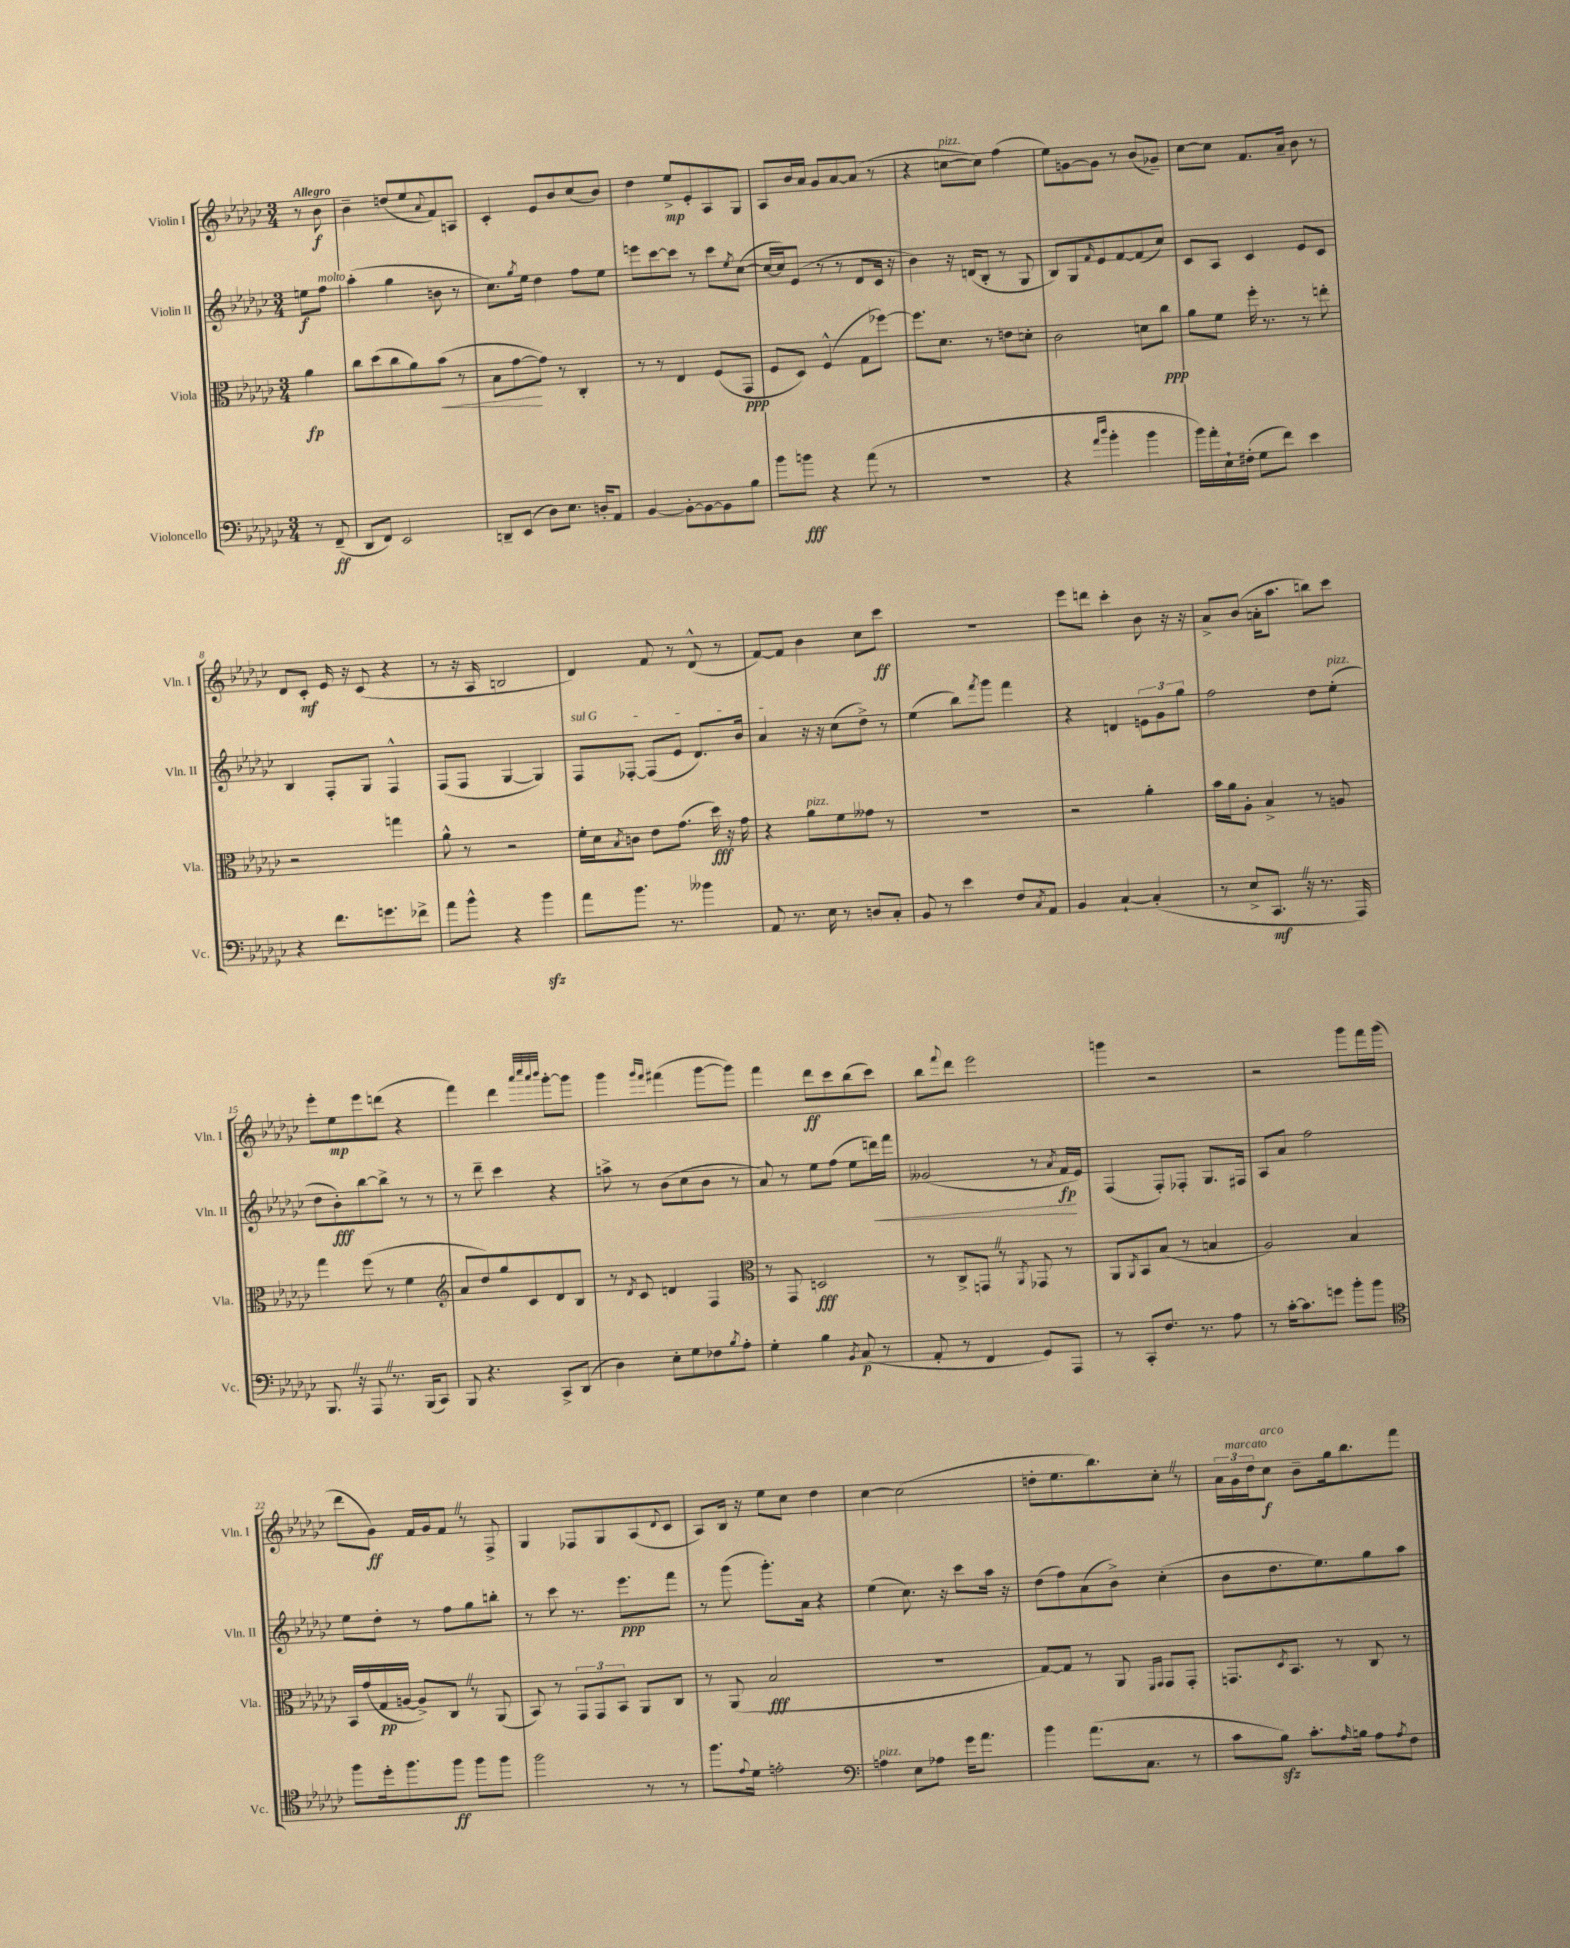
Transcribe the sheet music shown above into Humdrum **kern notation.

**kern	**kern	**kern	**kern
*staff4	*staff3	*staff2	*staff1
*clefF4	*clefC3	*clefG2	*clefG2
*k[b-e-a-d-g-c-]	*k[b-e-a-d-g-c-]	*k[b-e-a-d-g-c-]	*k[b-e-a-d-g-c-]
*M3/4	*M3/4	*M3/4	*M3/4
8r	4a-\	8ee\L	8r
(8FF~/	.	8ff\J	8b-\
=	=	=	=
8DD-/L	8cc-\L	(4aa-'\	4b-~\
8FF/J)	(8dd-\	.	.
2EE-/	8cc-\	4gg-\	(8dd/L
.	8a-\)	.	8ee-/
.	.	.	8qqa-/
.	(8b-\J	8b\	8f/)
.	8r	8r	8A/J
=	=	=	=
8DD~/L	8B-\L	8.cc-\L)	4c-'/
(8EE-/J	[8g-\	.	.
.	.	8qgg-/	.
.	.	16ee-\Jk	.
8D-\L)	8g-\]J)	4dd-\	8e-/L
8.E-\J	8r	.	8b-/
.	4C-'/	8ff\L	(8cc-/
16D'/LK	.	.	.
8AA-/J	.	8ee-\J	8b-/J)
=	=	=	=
[4BB-/	8r	8eee\L	4dd-\
.	8r	[8ccc-\	.
8BB-'\_L	4E-/	8ccc-\]J	8ee-^/L
8BB-\_	.	8r	8e-'/
8BB-\]	(8F/L	8ccc-\L	8A-/
.	.	8qee-/	.
8B-\J	8GG-/J	([8cc-\J	8G-/J
=	=	=	=
8b-\L	8F/L	16cc-/_LL	8A-/L
.	.	16cc-/]J)	.
8b\J	8D-/J)	(8e-/J	16b-/L
.	.	.	16a-/JJ
4r	(4F^^/	8r	8g-/L
.	.	8r	[8a-/
(8a-\	8G-\L	8d-/L	(8a-/]J
8r	[8ff-\J)	16c-/Jk	8r
.	.	16r	.
=	=	=	=
2.r	8.ff-\]L	4b-\)	4r
.	8.d-\J	.	.
.	.	16r	[8cc\L
.	.	(16d/LK	.
.	8r	8B-'/J	8cc\]J)
.	8e\L	8r	(4ff\
.	8d'\J	8G-/	.
=	=	=	=
4r	2c-\	8B-/L)	8ee-\L)
.	.	8G-/	[8g\
16qqa-/LL	.	.	.
16qqdd-/JJ	.	16qqf/	.
4b-'\	.	8e-/	8g\]J
.	.	[8f/	8r
4b-\	8d\L	(8f/]	(8b-/L
.	8cc-\J	8cc-/J)	8g-~/J)
=	=	=	=
16b-\LL)	8a-\L	8c-/L	[8cc-\L
16a-'\	.	.	.
16E-`\	8f\J	8A-/J	8cc-\]J
(16F#'\JJ	.	.	.
8G-\L	16ff'\	4c-/	8.f/L
.	8.r	.	.
8f\J)	.	.	.
.	.	.	16a-~/Jk
4e-\	8r	8e-/L	8b-\
.	8ee'\	8c-/J	8r
=	=	=	=
4r	2r	4B-/	8d-/L
.	.	.	8c-'/J
8.f\L	.	8F'/L	16e-/
.	.	.	16r
.	.	8G-/J	(8c-/
8.g\	.	.	.
.	4gg\	4F^^/	4r
8f-^\J	.	.	.
=	=	=	=
8a-\L	8a-^^\	(8F/L	8r
8b-^^\J	8r	8F/J	16r
.	.	.	16A-/
4r	2r	[4G-/	2B/
4b-\	.	4G-/])	.
=	=	=	=
8a-\L	16f'\LL	8F/L	4d-/)
.	16d-\J	.	.
.	8qB-/	.	.
8.b-\J	8c\J	[8F-'/J	.
.	8e-\L	(8F-/]L	8f/
8.r	.	.	.
.	(8.g-\J	8e-/J	8r
4b--\	.	8.d-/L)	(8d-^^/
.	16dd-\)	.	.
.	16r	.	8r
.	16g-\	16b-/Jk	.
=	=	=	=
8AA-/	4r	4a-/	[8f/L)
8.r	.	.	8f/]J
.	8a-\L	16r	4b-\
16E-\	.	16r	.
8r	8f\	(8cc-\L	.
8D/L	8g--\J	8dd-^\J)	8cc-\L
8C-'/J	8r	8r	8ccc-\J
=	=	=	=
8BB-/	2.r	(4ee-\	2.r
8r	.	.	.
4e-\	.	8bb-\L)	.
.	.	8qfff/	.
.	.	8ggg-\J	.
8F/L	.	4fff\	.
8qC-/	.	.	.
8AA-/J	.	.	.
=	=	=	=
4BB-/	2r	4r	8eee-\L
.	.	.	8ddd\J
[4C-`/	.	4d/	4ccc-'\
(4C-'/]	4a-'\	12e\L	8b-\
.	.	12g-\	.
.	.	.	16r
.	.	12gg-\J	.
.	.	.	16r
=	=	=	=
8r	16b-\LL	2ff\	8a-^/L
.	16a-\J	.	.
8E-^/L	8A-'\J	.	(8b-/J
8.CC-/J	4B-^/	.	16a'\LK
.	.	.	8.aa-\J
16r	.	.	.
8.r	8r	8dd-\L	8bb\L)
.	8A/	(8ee-'\J	8ccc-\J
16AAA-/)	.	.	.
=	=	=	=
8.BBB-/	4gg-\	8dd-\L	8eee-'\L
.	.	8b-'\)	8ee-\
16r	.	.	.
8AAA-/	(8ff\	[8bb-\	8eee-\
8.r	8r	8bb-^\]J	(8ddd\J
.	4f\	8r	4r
(16BBB-/LK	.	.	.
8CC-/J)	.	8r	.
=	=	=	=
*	*clefG2	*	*
8BBB-/	8a-/L	8r	4fff\)
4.r	8dd-/)	8ddd-~\	.
.	8gg-/	4ccc-\	4ddd-\
.	8c-/	.	.
.	.	.	32qqaaa-/LLL
.	.	.	32qqcccc-/
.	.	.	32qqaaa-/
.	.	.	32qqbbb-/JJJ
8CC-^/L	8d-/	4r	[8ggg-'\L
(8DD-/J	8B-/J	.	8ggg-\]J
=	=	=	=
4D-\)	8r	8aa^\	4ggg-\
.	8qd-/	.	.
.	8c-/	8r	.
.	.	.	16qqggg-/LL
.	.	.	16qqfff/JJ
8E-'\L	4d/	(8b-\L	(4fff#\
8G-\	.	8cc-\	.
8F-\	4F/	8b-\J	[8ggg-\L
8qB-/	.	.	.
8A-'\J	.	8r	8ggg-\]J)
=	=	=	=
*	*clefC3	*	*
4G-'\	8r	8a-/)	4fff\
.	8GG-/	8r	.
4B-\	2D/	8ee-\L	8ddd-\L
.	.	(8ff\J	8ccc-\
8qBB-/	.	.	.
(8C-/	.	8ee-\L	(8bb-\
8r	.	16ddd\L)	8ccc-\J)
.	.	16fff\JJ	.
=	=	=	=
8AA-'/	8r	(2g--/	8bb-\L
.	.	.	8qqfff/
8r	8C-^/L	.	8ddd-\J
4FF/	8GG/J	.	2eee-\
.	8r	.	.
.	8qAA-/	.	.
8GG-/L)	8GG-/	8r	.
.	.	8qa-/	.
8AAA-/J	8r	16f/LL	.
.	.	16e-/JJ)	.
=	=	=	=
8r	8AA-/L	(4F/	4ggg\
.	8qAA-/	.	.
8CC-'/L	8BB-/	.	.
8.F/J	(8B-/J	8F'/L)	2r
.	8r	8F-'/J	.
8.r	.	.	.
.	4B/	8.G-/L	.
8A-\	.	.	.
.	.	16F#/Jk	.
=	=	=	=
8r	2A-/)	8A-/L	2r
[16c-'\LK	.	8a-/J	.
8.c-\]	.	.	.
.	.	2ff\	.
8g\J	.	.	.
8b-'\L	4B-/	.	8ggg-\L
8b-\J	.	.	16fff\L
.	.	.	(16ggg-\JJ
=	=	=	=
*clefC4	*	*	*
8ff\L	16BB-/LL	8ee-\L	8ddd-\L
.	(16g-/	.	.
16dd-'\k	16G-/	8dd-'\J	8g-\J)
8.ff\	[16A/JJ	.	.
.	8A^/]L)	8r	16f/LL
.	.	.	16g-/J
8ff\J	8C-/J	8ff\L	8f/J
8ff\L	8r	8gg-\	8r
8ff\J	(8AA-/	8bb'\J	8F^/
=	=	=	=
2ff\	8BB-/)	8r	4G-/
.	8r	8ccc-\	.
.	12GG-/L	8.r	8F-/L
.	12GG-/	.	.
.	.	.	8G-/
.	12BB-/J	.	.
.	.	8.eee-\L	.
8r	8AA-/L	.	(8A-/
.	.	.	8qqd-/
8r	8C-/J	8fff\J	8c-/J
=	=	=	=
8.ff\L	8r	8r	8A-/L)
.	(8AA-/	(8ggg-\	16B-/Jk
8qqe-/	.	.	.
16d-\Jk	.	.	16r
2e'\	2B-/	8.ggg-'\L)	8ee-\L
.	.	.	8cc-\J
.	.	16a-\Jk	.
.	.	4r	4dd-\
=	=	=	=
*clefF4	*	*	*
4A\	2.r	(4ee-\	[4cc-\
8E-\L	.	8.cc-\)	(2cc-\]
8A-\J	.	.	.
.	.	16r	.
16g-\LK	.	8ccc-\L	.
8.a-\J	.	.	.
.	.	16aa-\Jk	.
.	.	16r	.
=	=	=	=
4b-\	[8G-/L)	(8dd-\L	8dd'\L
.	8G-/]J	8ff\)	8.ee-\
(8.a-\L	8r	(8a-\	.
.	.	.	8.bb-\)
.	8AA-/	8b-^\J)	.
8.C-\J	.	.	.
.	16qqFF/LL	.	.
.	16qqGG-/JJ	.	.
.	8GG-/L	(4cc-'\	8cc-'\J
8r	8GG-'/J	.	8r
=	=	=	=
8c-\L	8.GG/L	8b-\L	24a-\LL
.	.	.	24g-\
.	.	.	24dd-\J
8B-\J)	.	8.dd-\	8cc-\J
.	8qD-/	.	.
.	8.BB-/J	.	.
8.c-'\L	.	.	8b-~\L
.	.	8.ee-\)	.
.	8r	.	16gg-\k
16qqA-/	.	.	.
16B\Jk	.	.	8.bb-\
8A-\L	8C-/	8gg-\	.
8qA-/	.	.	.
8F\J	8r	8aa-\J	8fff\J
==	==	==	==
*-	*-	*-	*-
